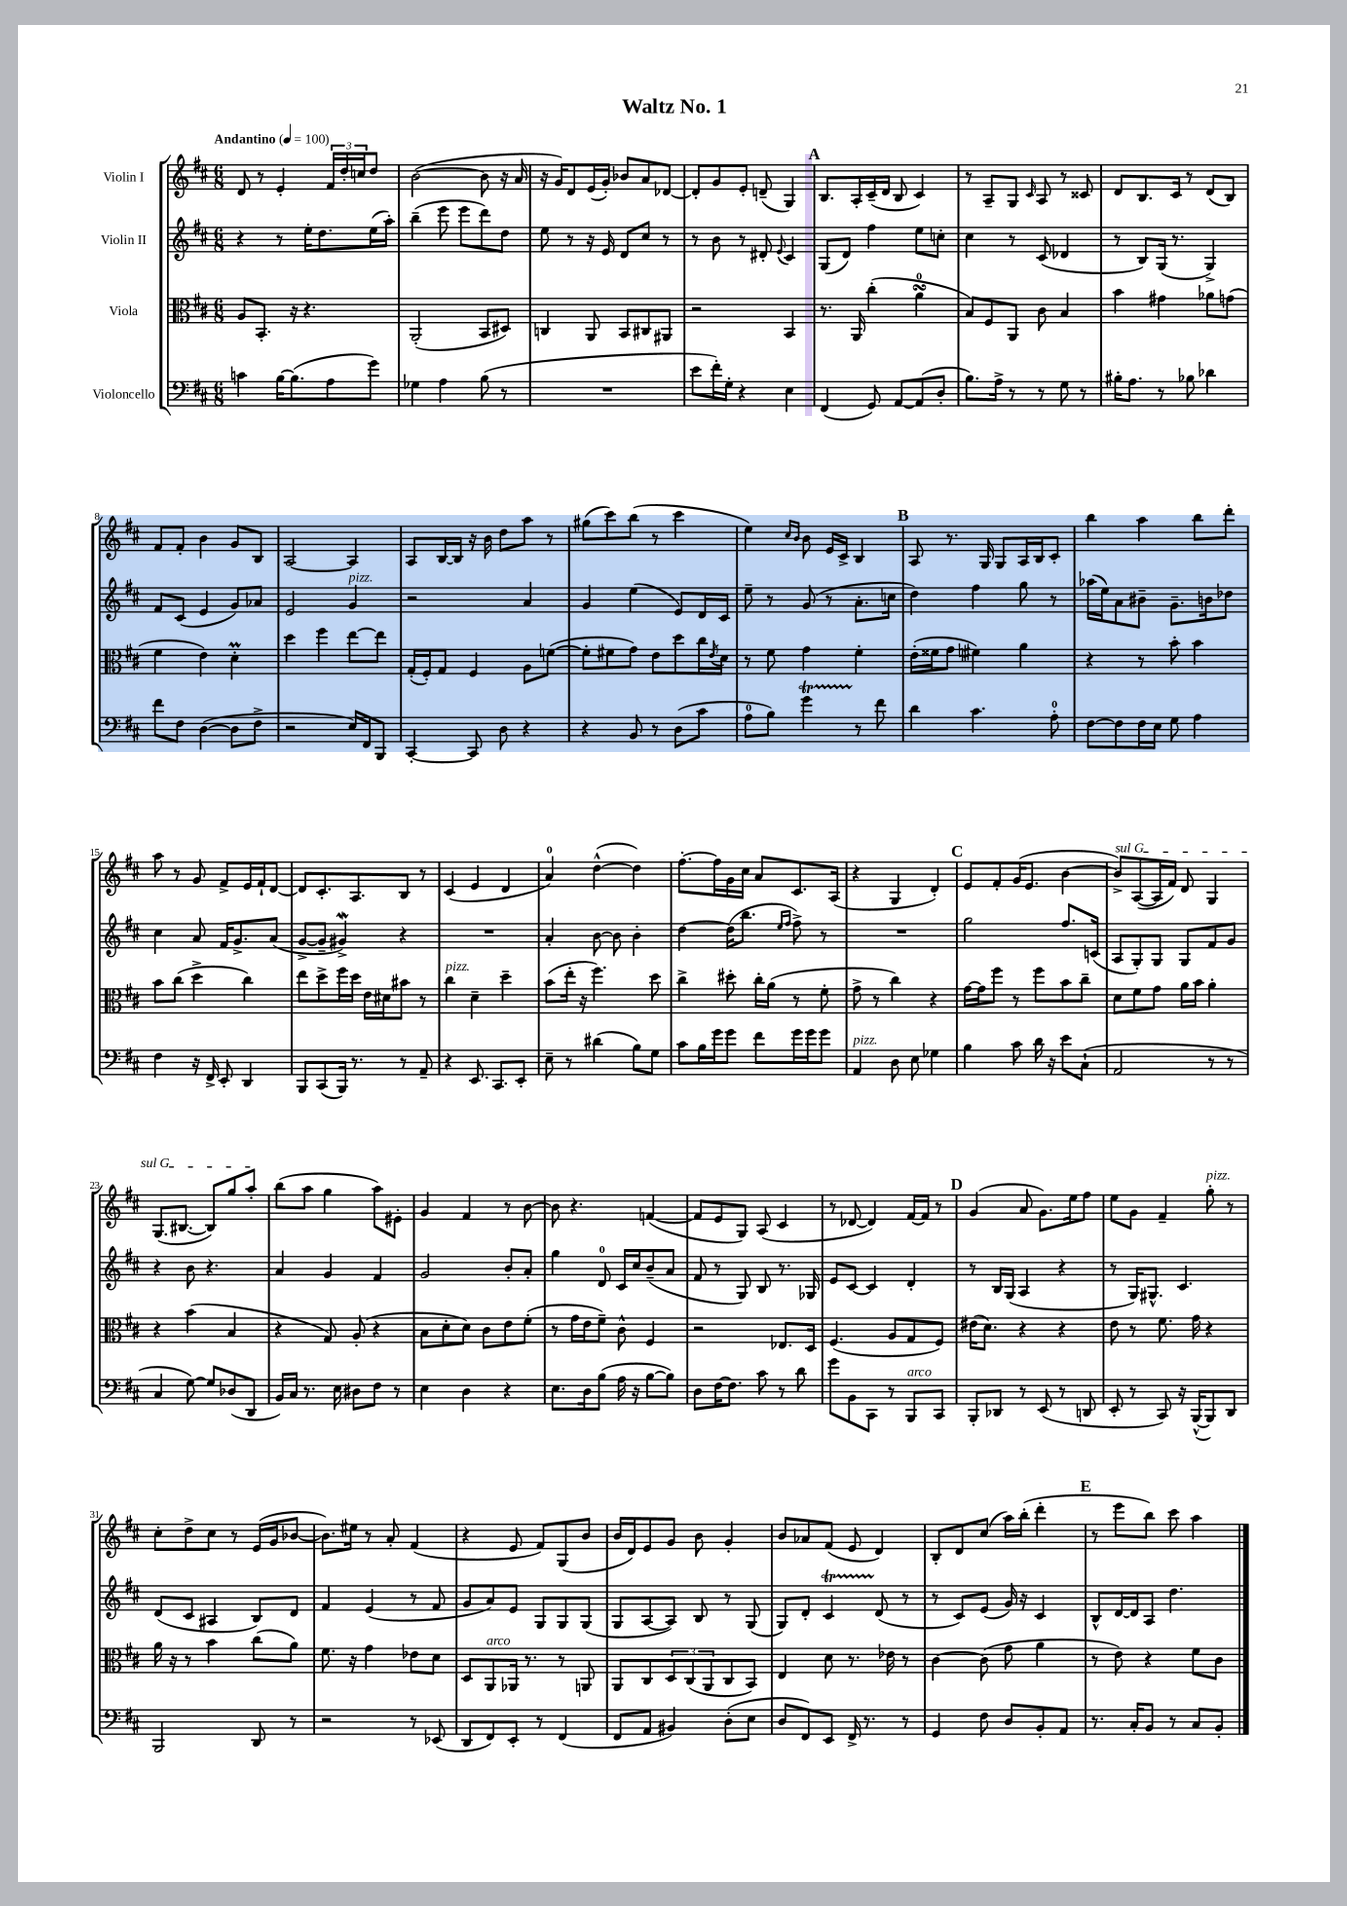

**kern	**kern	**kern	**kern
*staff4	*staff3	*staff2	*staff1
*clefF4	*clefC3	*clefG2	*clefG2
*k[f#c#]	*k[f#c#]	*k[f#c#]	*k[f#c#]
*M6/8	*M6/8	*M6/8	*M6/8
*MM100	*MM100	*MM100	*MM100
4c\	8A/L	4r	8d/
.	8.BB'/J	.	8r
[16B\LK	.	8r	4e'/
(8.B\]	16r	.	.
.	4.r	16ee'\LK	.
.	.	8.dd\	.
8A\	.	.	24f#/LL
.	.	.	24dd'/
.	.	.	24cc/J
8g\J)	.	(16ee\L	8dd/J
.	.	16aa'\JJ)	.
=	=	=	=
4G-\	(2AA'/	(4bb~\	([2b\
4A\	.	8eee\	.
.	.	8eee\L	.
(8B\	8BB/L	8ddd\)	8b\]
8r	8D#/J)	8dd\J	16r
.	.	.	16a/
=	=	=	=
2.r	4C/	8ee\	16r
.	.	.	16g/LK)
.	.	8r	8d/
.	8AA/	16r	(16e/L
.	.	16e/	16g'/JJ)
.	8BB/L	8d/L	8b-/L
.	8C#/	8cc#/J	8a/
.	8AA#/J	8r	[8d-/J
=	=	=	=
8e\L	2r	8r	8d-'/]L
16f#'\L)	.	8b\	8g/
16G'\JJ	.	.	.
4r	.	8r	8e'/J
.	.	8d#'/	(8d~/
.	.	8qqe/	.
4E\	4BB/	4c#/	4G/)
=	=	=	=
(4FF#/	8.r	(8G/L	8.B/L
.	.	8d/J)	.
.	16AA/	.	16A'/L
8GG/)	(4cc#'\	4ff#\	(16c#~/
.	.	.	16d/JJ
[8AA/L	.	.	8B/
(8AA/]	4a\	8ee\L	4c#/)
8D'/J	.	8cc'\J	.
=	=	=	=
8.B\L)	8B/L)	4cc#\	8r
.	8F#/	.	8A~/L
16A^\Jk	.	.	.
8r	8AA/J	8r	8G/J
.	.	.	16qqc#/
8r	8c#\	(8c#/	8A/
8G\	4B/	4d-/	8r
8r	.	.	8c##/
=	=	=	=
16B#'\LK	4b\	8r	8d/L
8.A\J	.	.	.
.	.	8B/L)	8.B/
8r	4g#\	(16G/Jk	.
.	.	8.r	16c#/Jk
8B-\	.	.	8r
4d-\	8a-\L	4G^/)	(8d/L
.	(8g\J	.	8B/J)
=	=	=	=
8f#\L	4f#\	8f#/L	8f#/L
8F#\J	.	(8c#/J	8f#'/J
([4D\	4e\)	4e/	4b\
8D\]L	4d'\	8g/L)	8g/L
8F#^\J	.	8a-/J	8B/J
=	=	=	=
2r	4dd\	2e/	[2A/
.	4ff#\	.	.
16E/LL)	[8ee\L	4g/	4A/]
16FF#/J	.	.	.
8BBB/J	8ee\]J	.	.
=	=	=	=
[4CC#'/	(16G'/LL	2r	8A/L
.	16F#'/J)	.	.
.	8G/J	.	[16B/L
.	.	.	16B/]JJ
8CC#/]	4F#/	.	16r
.	.	.	16b\
8D\	.	.	8dd\L
4r	8A\L	4a/	8aa\J
.	([8f\J	.	8r
=	=	=	=
4r	8f'\]L	4g/	(8gg#\L
.	8f#\	.	8ccc#\)
8BB/	8g\J)	(4ee\	(8bb\J
8r	8e\L	.	8r
(8D\L	8dd\	8e/L)	4ccc#\
8c#\J	16cc#\L	16d/L	.
.	8qe/	.	.
.	16d\JJ	16c#/JJ	.
=	=	=	=
8A\L	8r	8ee~\	4ee\)
8B\J)	8f#\	8r	.
.	.	.	16qqcc#/LL
.	.	.	16qqb/JJ
4g\	4g\	(8g/	8b\
.	.	8r	16e/LL
.	.	.	16c#^/JJ
8r	4f#'\	8.a'\L	4B/
8f#\	.	.	.
.	.	16cc\Jk	.
=	=	=	=
4d\	(16e'\LL	4dd\)	8A/
.	16f##\J	.	.
.	8g\J	.	8.r
4.c#\	4f#\)	4ff#\	.
.	.	.	16G/
.	.	.	8G/L
.	4a\	8gg\	16A/L
.	.	.	16B/J
8A'\	.	8r	8c#'/J
=	=	=	=
[8F#\L	4r	(16aa-\LL	4bb\
.	.	16ee\J)	.
8F#\]	.	8a\	.
16F#\L	8r	8b#~\J	4aa\
16E\JJ	.	.	.
8G\	8b'\	8.g~\L	.
4A\	4b\	.	8bb\L
.	.	16b\k	.
.	.	8dd-\J	8ddd'\J
=	=	=	=
4F#\	8b\L	4cc#\	8aa\
.	(8cc#\J	.	8r
16r	4dd^\	8a/	8g/
16FF#^/	.	.	.
8EE'/	.	16f#/LK	8f#^/L
.	.	8.g^/	.
4DD/	4cc#\)	.	16e/L
.	.	.	16f#`/J
.	.	(8a/J	[8d/J
=	=	=	=
8BBB/L	8ee\L	[8g^/L	8d/]L
(8CC#/	8dd^\	8g~/]J	8.c#'/
16BBB/Jk)	16ff#\L	4g#^/)	.
8.r	16dd\JJ	.	8.A/
.	16e\LL	.	.
.	16d#\J	.	.
8r	8b#\J	4r	8B/J
8AA~/	8r	.	8r
=	=	=	=
4r	4cc#\	2.r	(4c#/
8.EE/	4d~\	.	4e/
8.CC#/L	.	.	.
.	4dd~\	.	4d/
8EE'/J	.	.	.
=	=	=	=
8E~\	(8b\L	4a'/	4a/)
8r	16ee'\Jk	.	.
.	16r	.	.
(4d#\	4.ff#\)	[8b\	([4dd^^\
.	.	8b\]	.
8B\L)	.	4b'\	4dd\])
8G\J	8dd\	.	.
=	=	=	=
8c#\L	4cc#^\	[4dd\	[8.ff#'\L
16B\L	.	.	.
16g\J	.	.	16ff#\]L
8g\J	8dd#'\	(16dd\]LK	16g\
.	.	8.bb\J	16cc#\JJ
8f#\L	16cc#'\LL	.	8a/L
.	(16a\JJ	.	.
.	.	16qqee/LL	.
.	.	16qqff#/JJ	.
16g\L	8r	8ff#^\)	8.c#/
16g\J	.	.	.
8g\J	8f#'\	8r	.
.	.	.	(16A/Jk
=	=	=	=
4AA/	8g^\	2.r	4r
.	8r	.	.
8D\	4cc#\)	.	4G/
8E\	.	.	.
4G-\	4r	.	4d'/)
=	=	=	=
4B\	[16g\LL	2gg\	8e/L
.	16g\]J	.	.
.	8ff#\J	.	8f#'/
8c#\	8r	.	(16g/K
.	.	.	8.e/J
16d\	8ff#\L	.	.
16r	.	.	.
8e\L	8b\	8.ff#/L	[4b\
(8C#`\J	8cc#~\J	.	.
.	.	(16c/Jk	.
=	=	=	=
2AA/	8d\L	8A/L	8b^/]L)
.	8f#\	8G'/)	([8A/
.	8g\J	8G/J	16A/]L
.	.	.	16f#/JJ)
.	16a\LL	8G/L	8d/
.	16b\JJ	.	.
8r	4a'\	8f#/	4G/
8r	.	8g/J	.
=	=	=	=
4C#/	4r	4r	(8.G/L
.	.	.	[8.B#/J
[8G\)	(4b\	8b\	.
8G/]L	.	4.r	8B#/]L)
(8D-/	4B/	.	8gg/
8DD/J	.	.	8aa'/J
=	=	=	=
16BB/LL)	4r	4a/	(8bb\L
16C#/JJ	.	.	.
8.r	.	.	8aa\J
.	8G/)	4g/	4gg\
16E\	.	.	.
8D#\L	(8A'/	.	.
8F#\J	4r	4f#/	8aa\L)
8r	.	.	8e#'\J
=	=	=	=
4E\	8B\L	2g/	4g/
.	8d'\	.	.
4D\	8d\J)	.	4f#/
.	8c#\L	.	.
4r	8e\	8b'/L	8r
.	(8f#'\J	8a'/J	[8b\
=	=	=	=
8.E\L	8r	4gg\	8b\]
.	16g\LL	.	4.r
16D\k	16e\J	.	.
(8B\J	8f#~\J)	8d/	.
16A\	8c#^^\	16c#/LL	.
16r	.	16cc#/J	.
[8B\L	4F#/	(8b~/	([4f/
8B\]J)	.	8a/J	.
=	=	=	=
8D\L	2r	8f#/	8f/]L
[16F#\K	.	8r	8e/
8.F#\]J	.	.	.
.	.	8G/)	8G/J)
8c#\	.	8B/	(8A/
8r	8.E-/L	8.r	4c#/
8d\	.	.	.
.	16D/Jk	16G-/	.
=	=	=	=
8g\L	(4.F#/	8e/L	8r
8BB\	.	[8c#/J	[8d-/
8CC#\J	.	4c#/]	4d-/])
8r	8A/L	.	.
8BBB/L	8G/	4d'/	[16f#/LL
.	.	.	16f#/]JJ
8CC#/J	8F#/J)	.	8r
=	=	=	=
8BBB'/L	(16e#\LK	8r	(4g/
.	8.d\J)	.	.
8DD-/J	.	16B/LL	.
.	.	(16G/JJ	.
8r	4r	4A/	8a/
(8EE/	.	.	8.g\L)
8r	4r	4r	.
.	.	.	16ee\k
8DD/	.	.	8ff#\J
=	=	=	=
8EE'/	8e\	8r	8ee\L
8r	8r	16G/LK)	8g\J
.	.	8.G#^^/J	.
8CC#/)	8.f#\	.	4f#~/
16r	.	4.c#/	.
([16BBB^^/LK	16g\	.	.
8BBB/])	4r	.	8gg'\
8DD/J	.	.	8r
=	=	=	=
2BBB/	16a\	(8d/L	8cc#'\L
.	16r	.	.
.	8r	8c#/J	8dd^\
.	4b\	4A#/	8cc#\J
.	.	.	8r
8DD/	(8cc#\L	8B/L)	(16e/LL
.	.	.	16g/J
8r	8a\J)	8d/J	[8b-/J
=	=	=	=
2r	8.f#\	4f#/	8.b-\]L)
.	16r	.	16ee#\Jk
.	4g\	(4e/	8r
.	.	.	8a'/
8r	8e-\L	8r	(4f#/
(8EE-/	8d\J	8f#/	.
=	=	=	=
8DD/L	8D/L	8g/L	4r
8FF#/)	8AA/	8a/)	.
8EE'/J	16AA-/Jk	8e/J	8e/
.	8.r	.	.
8r	.	8G/L	8f#/L)
(4FF#/	8r	8G/	(8G/
.	8AA/	(8G/J	8b/J
=	=	=	=
8FF#/L	8AA/L	8G/L	16b/LL
.	.	.	16d/J)
8AA/J	8C#/	[8A/	8e/
4BB#/)	12D/	8A/]J)	8g/J
.	(12C#/	.	.
.	.	8B/	8b\
.	12AA/	.	.
(8D'\L	8C#/	8r	4g'/
8E\J	8BB/J)	(8G/	.
=	=	=	=
8D/L	4E/	8G/L)	8b/L
8FF#/)	.	8d'/J	8a-/
8EE/J	8d\	4c#/	(8f#/J
16FF#^/	8.r	.	8e/
8.r	.	.	.
.	.	(8d/	4d/)
.	16e-\	.	.
8r	8r	8r	.
=	=	=	=
4GG/	[4c#\	8r	8B'/L
.	.	8c#/L)	8d/
8F#\	(8c#\]	(8e/J	(8cc#/J
8D/L	8g\	16g/)	16aa\LL)
.	.	16r	(16bb'\JJ
8BB'/	4a\	4c#/	4ddd'\
8AA/J	.	.	.
=	=	=	=
8.r	8r	8B^^/L	8r
.	8e\)	[16d/L	8eee\L
16C#'/LK	.	16d/]J	.
8BB/J	4r	8A/J	8bb\J)
8r	.	4.dd\	8ccc#\
8C#/L	8f#\L	.	4aa\
8BB'/J	8c#\J	.	.
==	==	==	==
*-	*-	*-	*-
